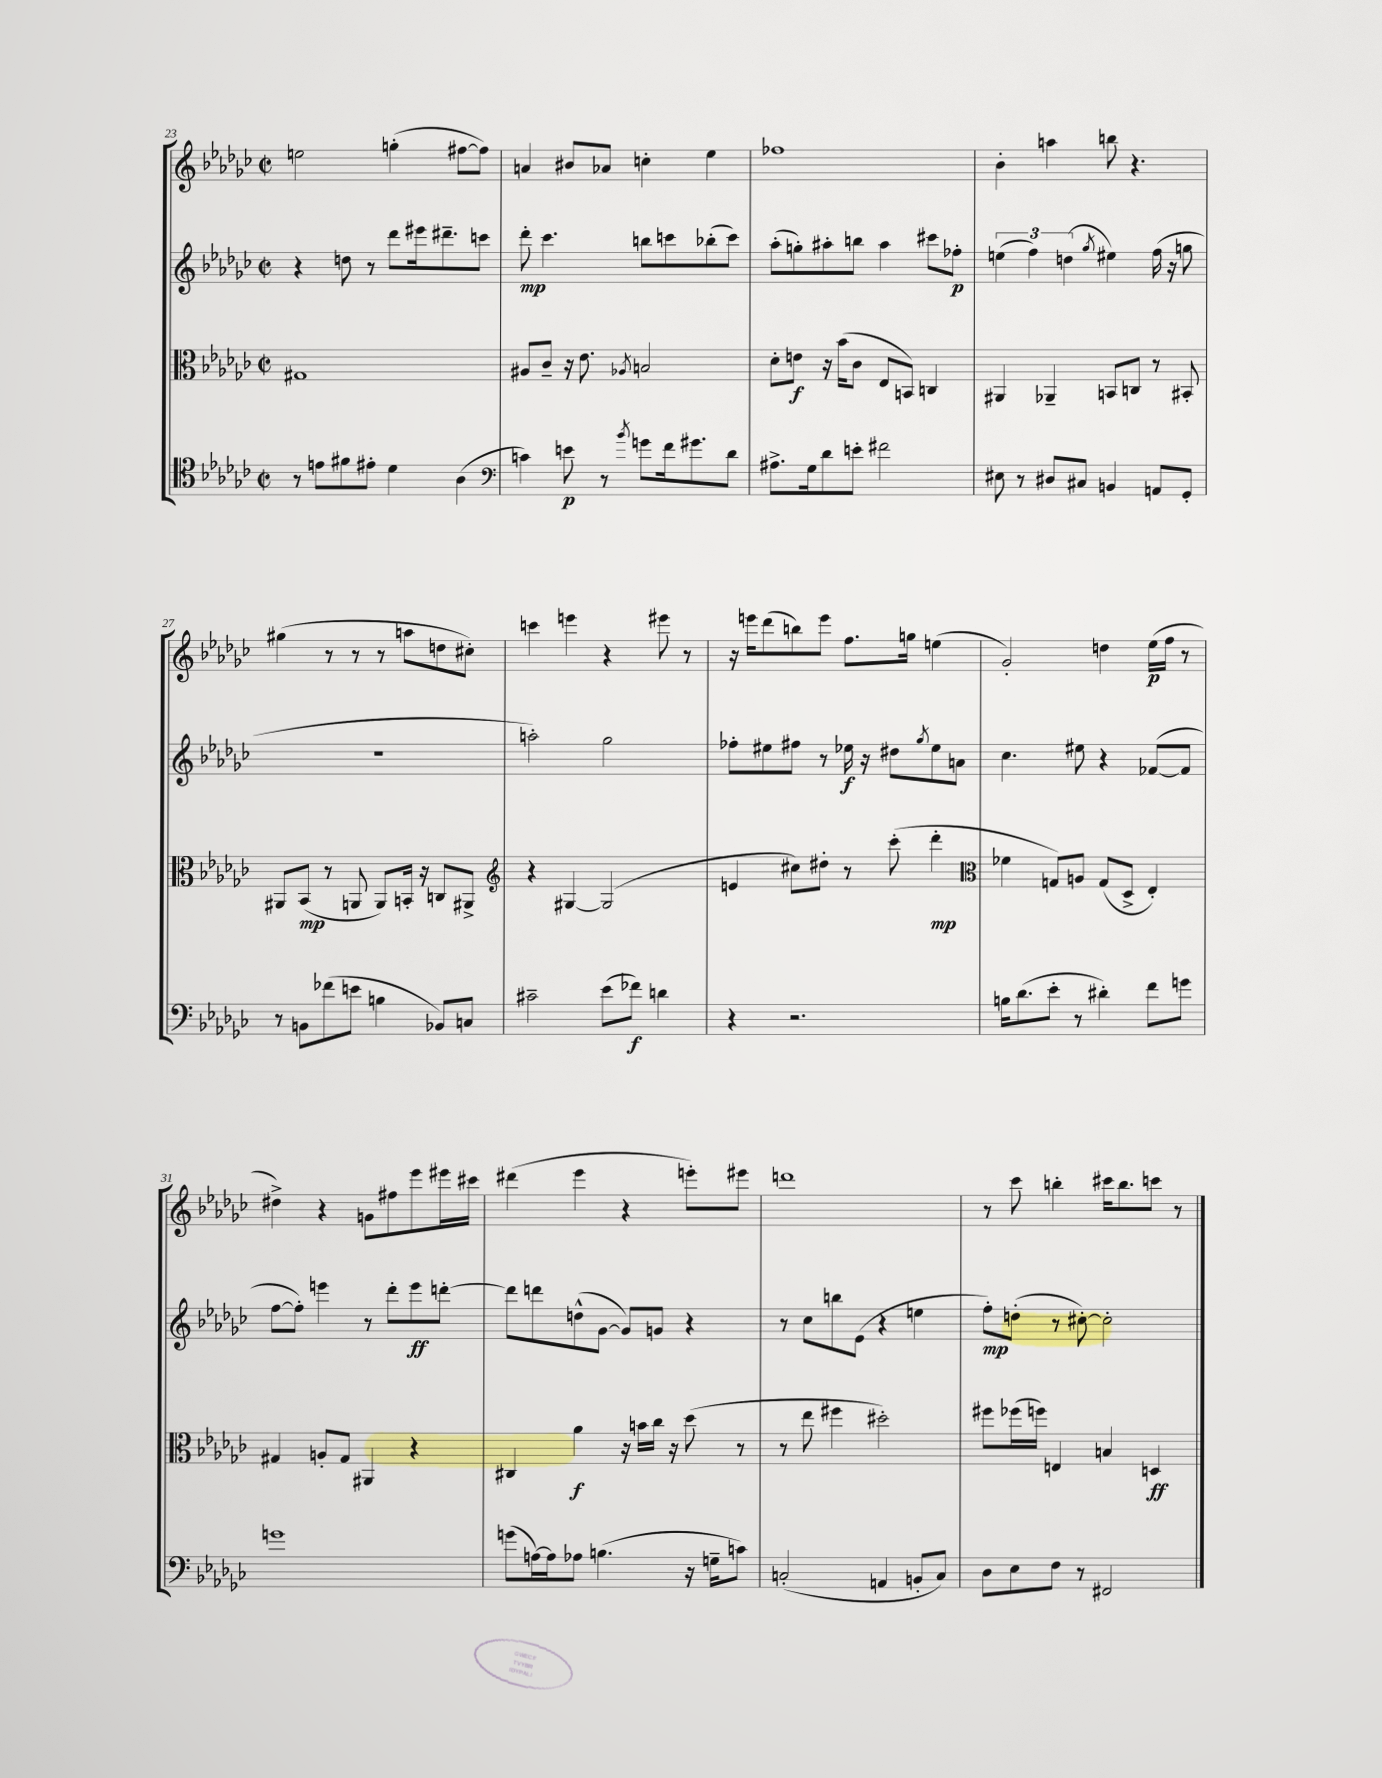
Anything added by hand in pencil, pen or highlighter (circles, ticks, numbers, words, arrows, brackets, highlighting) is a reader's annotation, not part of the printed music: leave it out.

**kern	**kern	**kern	**kern
*staff4	*staff3	*staff2	*staff1
*clefC4	*clefC3	*clefG2	*clefG2
*k[b-e-a-d-g-c-]	*k[b-e-a-d-g-c-]	*k[b-e-a-d-g-c-]	*k[b-e-a-d-g-c-]
*M2/2	*M2/2	*M2/2	*M2/2
*met(c|)	*met(c|)	*met(c|)	*met(c|)
8r	1G#	4r	2ee\
8e\L	.	.	.
8f#\	.	8dd\	.
8e#'\J	.	8r	.
4d-\	.	8ddd-\L	(4gg'\
.	.	16eee#\k	.
.	.	8.ddd#~\	.
(4A-\	.	.	[8ff#\L
.	.	8ccc\J	8ff#\]J)
=	=	=	=
*clefF4	*	*	*
4c\)	8A#/L	8ddd-'\	4a/
.	8c-~/J	4.ccc-\	.
8e\	16r	.	8b#/L
.	8.e-\	.	.
8r	.	.	8a-/J
8qb-/	8qA-/	.	.
8g\L	2B/	8bb\L	4cc'\
16f\k	.	8ccc\	.
8.g#\	.	.	.
.	.	(8bb-'\	4ee-\
8d-\J	.	8ccc\J)	.
=	=	=	=
8.A#^\L	8d-'\L	(8aa-'\L	1ff-
.	8e\J	8gg'\)	.
16G-\k	.	.	.
8d-\	16r	8aa#'\	.
.	(16b-\LK	.	.
8e'\J	8c-\J	8bb\J	.
2f#\	8E-/L	4aa#\	.
.	8BB/J)	.	.
.	4C/	8ccc#\L	.
.	.	8ff-'\J	.
=	=	=	=
8E#\	4AA#/	(6ee\	4b-'\
8r	.	.	.
.	.	6ff\)	.
8D#/L	4AA-~/	.	4aa\
.	.	(6dd\	.
8C#/J	.	.	.
.	.	8qgg-/	.
4BB/	8BB/L	4ee#\)	8bb\
.	8C/J	.	4.r
8AA/L	8r	(16ff\	.
.	.	16r	.
8GG-'/J	8BB#'/	8gg\	.
=	=	=	=
8r	8AA#/L	1r	(4gg#\
8BB\L	(8BB-/J	.	.
(8f-\	8r	.	8r
8e\J	8AA/	.	8r
4B\	8AA/L)	.	8r
.	16BB'/Jk	.	8aa\L
.	16r	.	.
8BB-/L)	8C/L	.	8dd\
8C/J	8AA#^/J	.	8cc#'\J)
=	=	=	=
*	*clefG2	*	*
2c#~\	4r	2aa'\)	4ccc\
.	[4G#/	.	4eee\
(8e-\L	(2G#/]	2gg-\	4r
8f-\J)	.	.	.
4d\	.	.	8eee#\
.	.	.	8r
=	=	=	=
4r	4e/	8ff-'\L	16r
.	.	.	16eee\LK
.	.	8ee#\	(8ddd-\
2.r	8cc#\L)	8ff#\J	8bb\)
.	8dd#'\J	8r	8eee\J
.	8r	16ee-\	8.ff\L
.	.	16r	.
.	(8ccc-'\	8dd#\L	.
.	.	.	16gg\Jk
.	.	8qgg-/	.
.	4ddd-'\	8ee-\	(4ee\
.	.	8a\J	.
=	=	=	=
*	*clefC3	*	*
16B\LK	4f-\	4.cc-\	2g-'/)
(8.d-\	.	.	.
8e-'\J	8G/L)	.	.
8r	8A/J	8ee#\	.
4d#'\)	(8G/L	4r	4dd\
.	8D-^/J	.	.
8f\L	4E-'/)	([8f-/L	(16ee-\LL
.	.	.	16ff\JJ
8g\J	.	8f-/]J	8r
=	=	=	=
1g	4G#/	[8ff\L	4dd#^\)
.	.	8ff'\]J)	.
.	8A'/L	4eee\	4r
.	8G#/J	.	.
.	4AA#/	8r	8g\L
.	.	8ddd-'\L	8ff#\
.	4r	8eee\	8eee-\
.	.	[8ddd'\J	16eee#\L
.	.	.	16ccc#\JJ
=	=	=	=
(8g\L	4C#/	8ddd\]L	(4ddd#\
[16A\L)	.	8ddd\	.
16A\]J	.	.	.
8A-\J	4a-\	(8dd^^\	4eee-\
(4.B\	.	[8g-\J	.
.	16r	8g-/]L)	4r
.	16b\LL	.	.
.	16cc-\JJ	8g/J	.
.	16r	.	.
16r	(8dd-\	4r	8eee'\L)
16G~\LK	.	.	.
8c\J)	8r	.	8eee#\J
=	=	=	=
(2C'/	8r	8r	1ddd
.	8ee-\	8cc-\L	.
.	4ff#\	8bb\	.
.	.	(8e-\J	.
4AA/	2dd#'\)	4r	.
8BB'/L	.	4ee\	.
8C/J)	.	.	.
=	=	=	=
8D-\L	8ff#\L	8ff'\L)	8r
8E-\	(16ff-\L	(8dd'\J	8ccc-\
.	16ff\JJ)	.	.
8F\J	4E/	8r	4bb'\
8r	.	[8cc#'\)	.
2FF#/	4B/	2cc#'\]	16ccc#\LK
.	.	.	8.bb\
.	4D/	.	8ccc\J
.	.	.	8r
==	==	==	==
*-	*-	*-	*-
